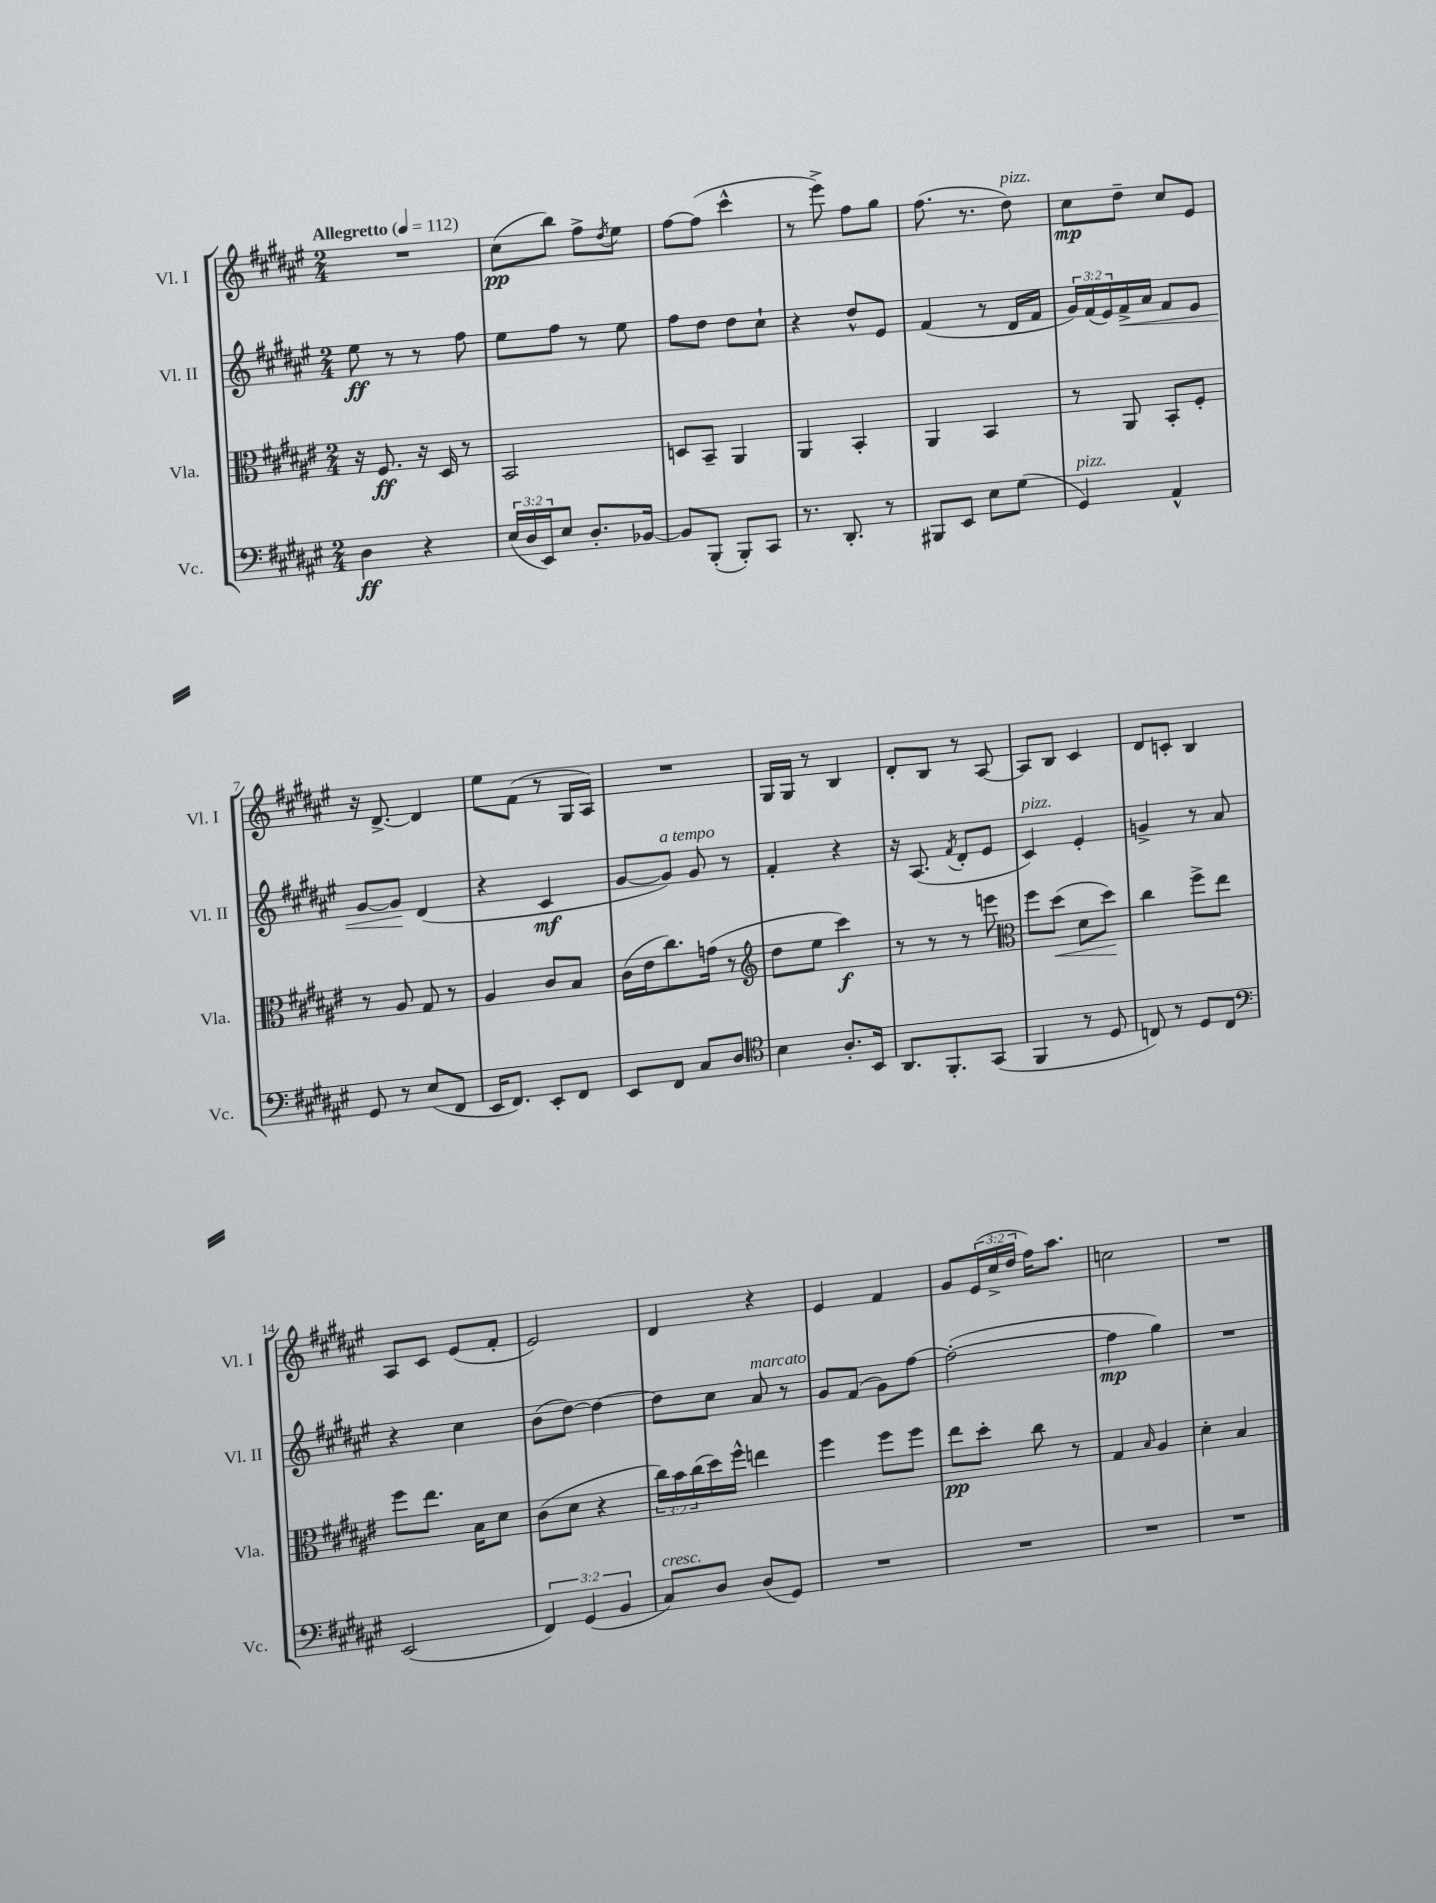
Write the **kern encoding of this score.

**kern	**kern	**kern	**kern
*staff4	*staff3	*staff2	*staff1
*clefF4	*clefC3	*clefG2	*clefG2
*k[f#c#g#d#a#e#]	*k[f#c#g#d#a#e#]	*k[f#c#g#d#a#e#]	*k[f#c#g#d#a#e#]
*M2/4	*M2/4	*M2/4	*M2/4
*MM112	*MM112	*MM112	*MM112
4D#	16r	8ee#	2r
.	8.F#	.	.
.	.	8r	.
4r	16r	8r	.
.	16D#	.	.
.	8r	8ff#	.
=	=	=	=
(24E#	2BB	8ee#	(8cc#
24D#	.	.	.
24EE#)	.	.	.
8E#	.	8ff#	8bb)
8.D#'	.	8r	8ff#^
.	.	.	8qdd#
.	.	8ee#	8ee#
[16BB-	.	.	.
=	=	=	=
8BB-]	8D	8ff#	[8ff#
(8BBB'	8BB~	8dd#	(8ff#]
8BBB')	4AA#	8dd#	4ccc#^^
8CC#	.	8cc#`	.
=	=	=	=
8.r	4AA#	4r	8r
.	.	.	8eee#^)
8.DD#'	.	.	.
.	4BB'	8dd#^^	8ff#
8r	.	8e#	8gg#
=	=	=	=
8BBB#	4AA#	(4f#	(8.ff#
8EE#	.	.	.
.	.	.	8.r
8E#	4BB	8r	.
(8G#	.	16d#	8dd#)
.	.	16f#	.
=	=	=	=
4GG#)	8r	24g#)	8cc#
.	.	(24f#	.
.	.	24e#)	.
.	8AA#	16f#^	8dd#~
.	.	16a#	.
4AA#^^	8BB'	8f#	8cc#
.	8F#'	8e#	8e#
=	=	=	=
8GG#	8r	[8g#	16r
.	.	.	[8.d#^
8r	8A#	8g#]	.
(8E#	8G#	(4d#	4d#]
8FF#	8r	.	.
=	=	=	=
16EE#	4A#	4r	8ee#
8.FF#)	.	.	.
.	.	.	(8f#
8EE#'	8c#	4c#	8r
8FF#	8B	.	16G#
.	.	.	16A#)
=	=	=	=
8EE#	(16c#	[8g#	2r
.	16e#	.	.
8FF#	8.cc#)	8g#])	.
8C#	.	8g#	.
.	(16g	.	.
8D#	8r	8r	.
=	=	=	=
*clefC4	*clefG2	*	*
4B	8dd#	4f#'	16G#
.	.	.	16G#
.	8ee#	.	8r
8.A#'	4ccc#)	4r	4B
16BB	.	.	.
=	=	=	=
8.AA#	8r	16r	8d#'
.	.	(8.A#	.
.	8r	.	8B
8.FF#'	.	.	.
.	.	8qf#	.
.	8r	8d#'	8r
(8GG#	8eee	8e#	[8A#
=	=	=	=
*	*clefC3	*	*
4FF#	8ff#	4c#)	8A#]
.	(8dd#	.	8B
8r	8d#	4e#'	4c#
8D#	8dd#)	.	.
=	=	=	=
8C)	4cc#	4g^	8d#
8r	.	.	8c'
8D#	8ff#^	8r	4B
8C	8ee#	8a#	.
=	=	=	=
*clefF4	*	*	*
(2EE#	8ff#	4r	8A#
.	8.ee#	.	8c#
.	.	4cc#	(8e#
.	16B	.	.
.	8d#	.	8f#'
=	=	=	=
6FF#)	(8c#	(8b	2e#)
.	8d#	[8dd#)	.
(6GG#	.	.	.
.	4r	4dd#_	.
6BB	.	.	.
=	=	=	=
8C#)	24cc#)	8dd#]	4d#
.	24b	.	.
.	(24cc#	.	.
8D#	16dd#)	8cc#	.
.	16ff#^^	.	.
(8D#	4ee	8a#	4r
8GG#)	.	8r	.
=	=	=	=
2r	4ff#	8g#	4e#
.	.	(8f#	.
.	8ff#	8g#)	4f#
.	8ff#	[8ff#	.
=	=	=	=
2r	8ee#	(2ff#'_	8g#
.	8dd#'	.	(24e#
.	.	.	24cc#^
.	.	.	24dd#
.	8cc#	.	16ff#)
.	.	.	8.aa#
.	8r	.	.
=	=	=	=
2r	4G#	4ff#]	2cc
.	16qqB	.	.
.	4A#	4gg#)	.
=	=	=	=
2r	4d#'	2r	2r
.	4B	.	.
==	==	==	==
*-	*-	*-	*-
